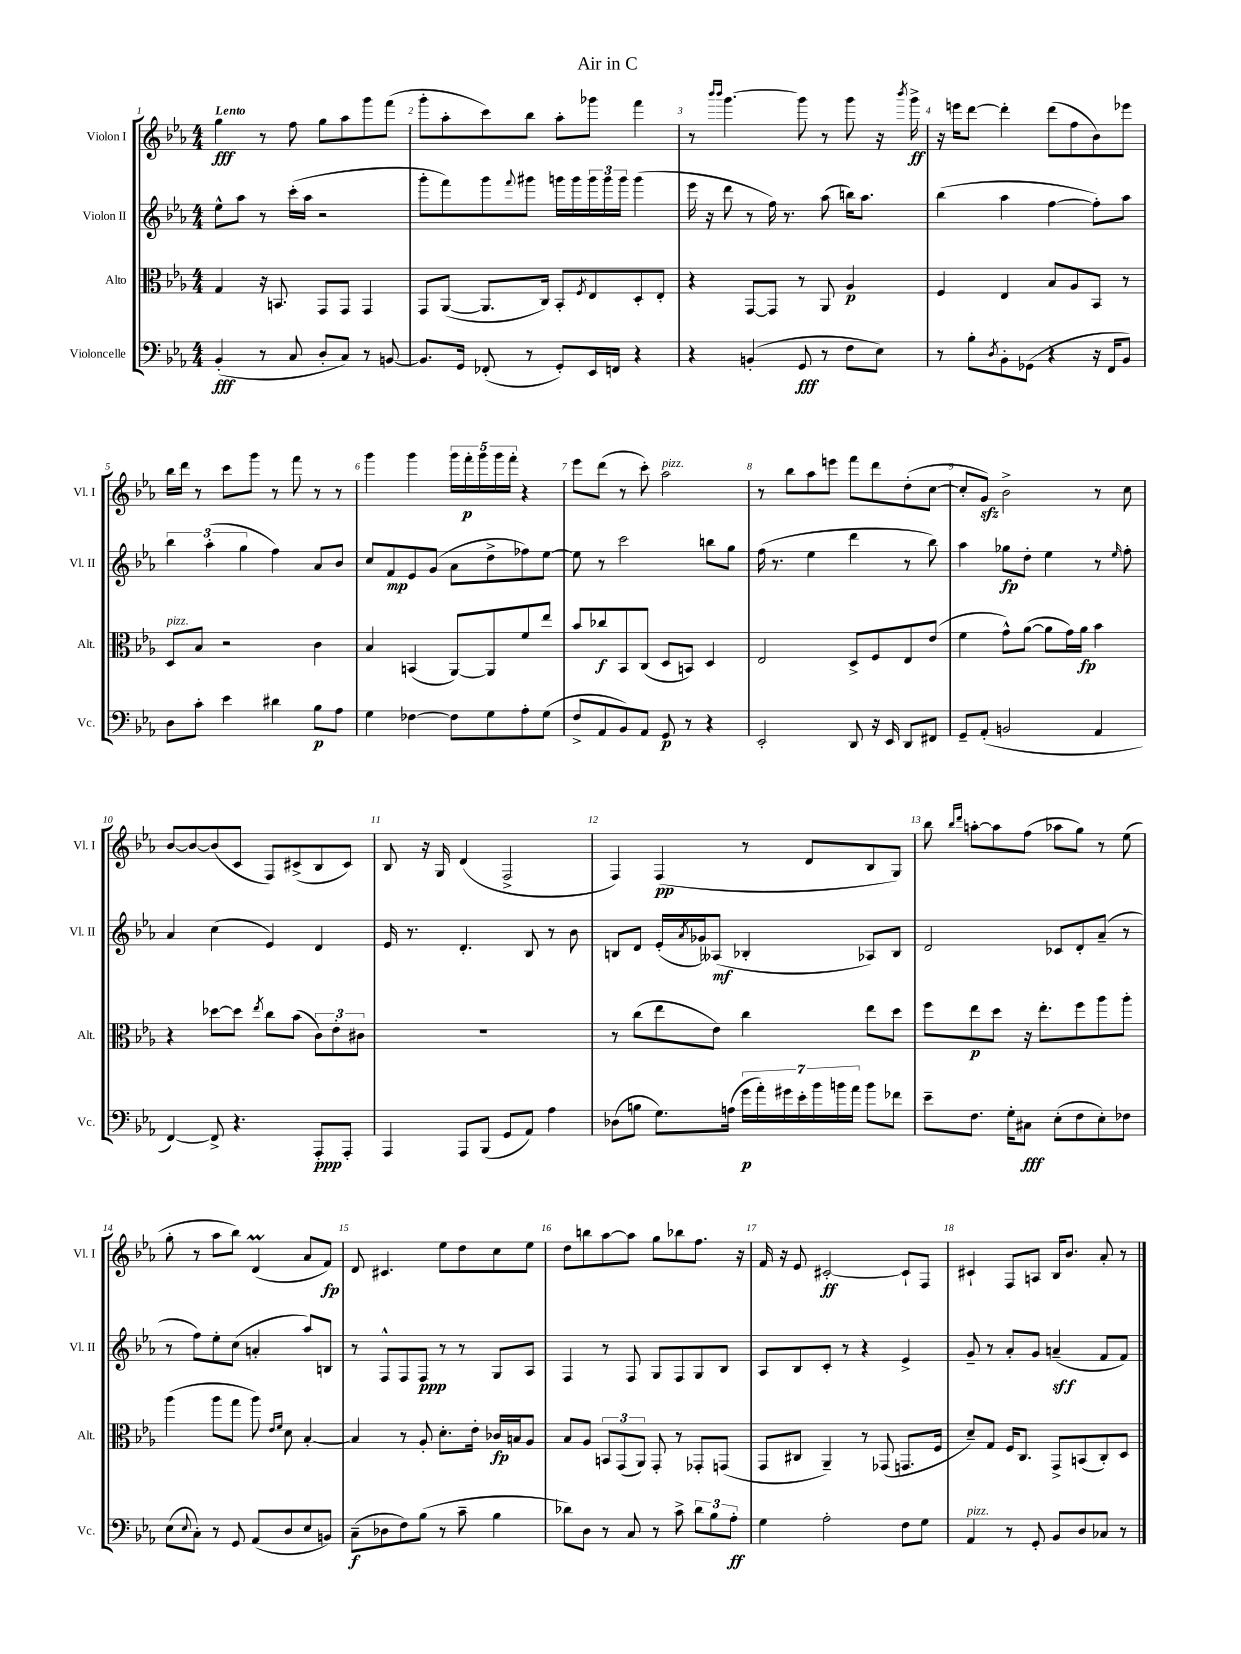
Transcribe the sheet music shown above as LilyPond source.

\header { title = "Air in C" }
<<
\new StaffGroup <<
\new Staff = "s0" \with { instrumentName = "Violon I" shortInstrumentName = "Vl. I" } {
    \clef treble \key ees \major \numericTimeSignature \time 4/4 \tempo "Lento"
    g''4\fff r8 f''8 g''8 aes''8 g'''8 f'''8( |
    g'''8-. aes''8-. c'''8) bes''8 aes''8-. ges'''8 f'''4 |
    r8 \grace { bes'''16 bes'''16 } g'''4.~ g'''8 r8 g'''8 r16 \acciaccatura { bes'''8 } g'''16->\ff |
    r16 e'''16 d'''8~ d'''4-. d'''8( f''8 bes'8) ees'''8 |
    bes''16 d'''16 r8 c'''8 g'''8 r8 f'''8 r8 r8 |
    g'''4 g'''4 \tuplet 5/4 { g'''16 f'''16-.\p g'''16 g'''16 f'''16-. } r4 |
    ees'''8 d'''8( r8 c'''8-.) aes''2^\markup { \italic "pizz." } |
    r8 bes''8 aes''8 e'''8 f'''8 d'''8 d''8-.( c''8~ |
    c''8-. g'8\sfz) bes'2-> r8 c''8 |
    bes'8~ bes'8~ bes'8( c'8 f8) cis'8->( bes8 cis'8) |
    bes8 r16 g16 d'4( f2-> |
    f4) f4\pp( r8 d'8 bes8 g8) |
    bes''8 \grace { bes''16 d'''16 } a''8~-. a''8 f''8( aes''8 g''8) r8 ees''8( |
    g''8-. r8 aes''8 bes''8) d'4\prall( aes'8 f'8\fp) |
    d'8 cis'4. ees''8 d''8 c''8 ees''8 |
    d''8 b''8 aes''8~ aes''8 g''8 bes''8 f''8. r16 |
    f'16 r16 ees'8 cis'2~-.\ff cis'8-! f8 |
    cis'4-! f8 a8 bes16 bes'8. aes'8-. r8 \bar "|." |
}
\new Staff = "s1" \with { instrumentName = "Violon II" shortInstrumentName = "Vl. II" } {
    \clef treble \key ees \major \numericTimeSignature \time 4/4
    ees''8-^ aes''8 r8 c'''16-.( aes''16 r2 |
    g'''8-. f'''8) g'''8 \appoggiatura { f'''8 } gis'''8 g'''16 g'''16 \tuplet 3/2 { g'''16 g'''16 g'''16 } g'''4( |
    ees'''16 r16 d'''8 r8 f''16) r8. aes''8( b''16) aes''8. |
    bes''4( aes''4 f''4~ f''8-.) aes''8 |
    \tuplet 3/2 { bes''4 aes''4-.( g''4 } f''4) aes'8 bes'8 |
    c''8 f'8\mp ees'8 g'8( aes'8 d''8-> fes''8) ees''8~ |
    ees''8 r8 c'''2 b''8 g''8 |
    f''16( r8. ees''4 d'''4 r8 bes''8) |
    aes''4 ges''8\fp d''8-. ees''4 r8 \grace { ees''16 } f''8-. |
    aes'4 c''4( ees'4) d'4 |
    ees'16 r8. d'4.-. bes8 r8 bes'8 |
    b8 d'8 ees'16-.( \acciaccatura { aes'8 } ges'16) aeses8\mf( bes4-. aes8) bes8 |
    d'2 ces'8 d'8-. aes'8--( r8 |
    r8 f''8) ees''8-. c''8( a'4-. aes''8) b8 |
    r8 f8-^ f8 f8\ppp r8 r8 g8 aes8 |
    f4 r8 f8 g8 f8 g8 bes8 |
    aes8 bes8 c'8-. r8 r4 ees'4-> |
    g'8-- r8 aes'8-. g'8 a'4--\sff( f'8 f'8) \bar "|." |
}
\new Staff = "s2" \with { instrumentName = "Alto" shortInstrumentName = "Alt." } {
    \clef alto \key ees \major \numericTimeSignature \time 4/4
    g4 r16 b,8. g,8 g,8 g,4 |
    g,8 aes,8~( aes,8. c16) bes,8-. \acciaccatura { f8 } ees8 d8-. ees8-. |
    r4 g,8~ g,8 r8 aes,8 aes4\p |
    f4 ees4 bes8 aes8 bes,8 r8 |
    d8^\markup { \italic "pizz." } bes8 r2 c'4 |
    bes4 b,4( aes,8~) aes,8 f'8 ees''8 |
    bes'8 ces''8\f bes,8 c8( d8 b,8) d4 |
    ees2 d8-> f8 ees8 ees'8( |
    f'4 g'8-^) aes'8~( aes'8 g'16) aes'16\fp bes'4 |
    r4 des''8~ des''8 \acciaccatura { ees''8 } c''8 bes'8( \tuplet 3/2 { c'8) ees'8-. cis'8 } |
    R1 |
    r8 c''8( ees''8 ees'8) c''4 ees''8 d''8 |
    f''8 ees''8\p d''8 r16 ees''8.-. f''8 aes''8 aes''8-. |
    aes''4( aes''8 g''8 aes''8) \grace { ees'16 f'16 } d'8 bes4~-. |
    bes4 r8 aes8-. d'8.-. ees'16-. ces'16\fp b16 aes8 |
    bes8 aes8 \tuplet 3/2 { b,8 g,8( aes,8) } g,8-. r8 ges,8-. g,8( |
    g,8 cis8 aes,4--) r8 ges,8( g,8. f16 |
    d'8--) g8 f16 c8. g,8-> b,8( c8-.) d8 \bar "|." |
}
\new Staff = "s3" \with { instrumentName = "Violoncelle" shortInstrumentName = "Vc." } {
    \clef bass \key ees \major \numericTimeSignature \time 4/4
    bes,4-.\fff( r8 c8 d8-. c8) r8 b,8~ |
    b,8. g,16 fes,8-.( r8 g,8-.) ees,16 f,16 r4 |
    r4 b,4-.( g,8\fff r8 f8 ees8) |
    r8 bes8-. \acciaccatura { d8 } bes,8-. ges,8( r4 r16 f,16 bes,8) |
    d8 c'8-. ees'4 dis'4 bes8\p aes8 |
    g4 fes4~ fes8 g8 aes8-. g8( |
    f8-> aes,8 bes,8) aes,8 g,8\p r8 r4 |
    ees,2-. d,8 r16 ees,16 d,8 fis,8 |
    g,8-- aes,8-.( b,2 aes,4 |
    f,4~) f,8-> r4. aes,,8-.\ppp aes,,8-. |
    aes,,4 aes,,8 bes,,8( g,8 aes,8) aes4 |
    des8( b8 g8.) a16( \tuplet 7/4 { g'16\p aes'16-.) gis'16 ees'16-. bes'16 b'16 aes'16 } b'8 fes'8 |
    ees'8-- f8. g16-. cis8\fff ees8-.( f8 ees8-.) fes8 |
    ees8( \appoggiatura { ees8 } c8-.) r8 g,8 aes,8( d8 ees8 b,8) |
    c8--\f( des8 f8) bes8( r8 c'8-- bes4 |
    des'8) d8 r8 c8 r8 c'8-> \tuplet 3/2 { des'8 bes8 aes8-.\ff } |
    g4 aes2-. f8 g8 |
    aes,4^\markup { \italic "pizz." } r8 g,8-. bes,8 d8 ces8 r8 \bar "|." |
}
>>
>>
\layout { \context { \Score \override BarNumber.break-visibility = ##(#f #t #t) barNumberVisibility = #all-bar-numbers-visible } }
